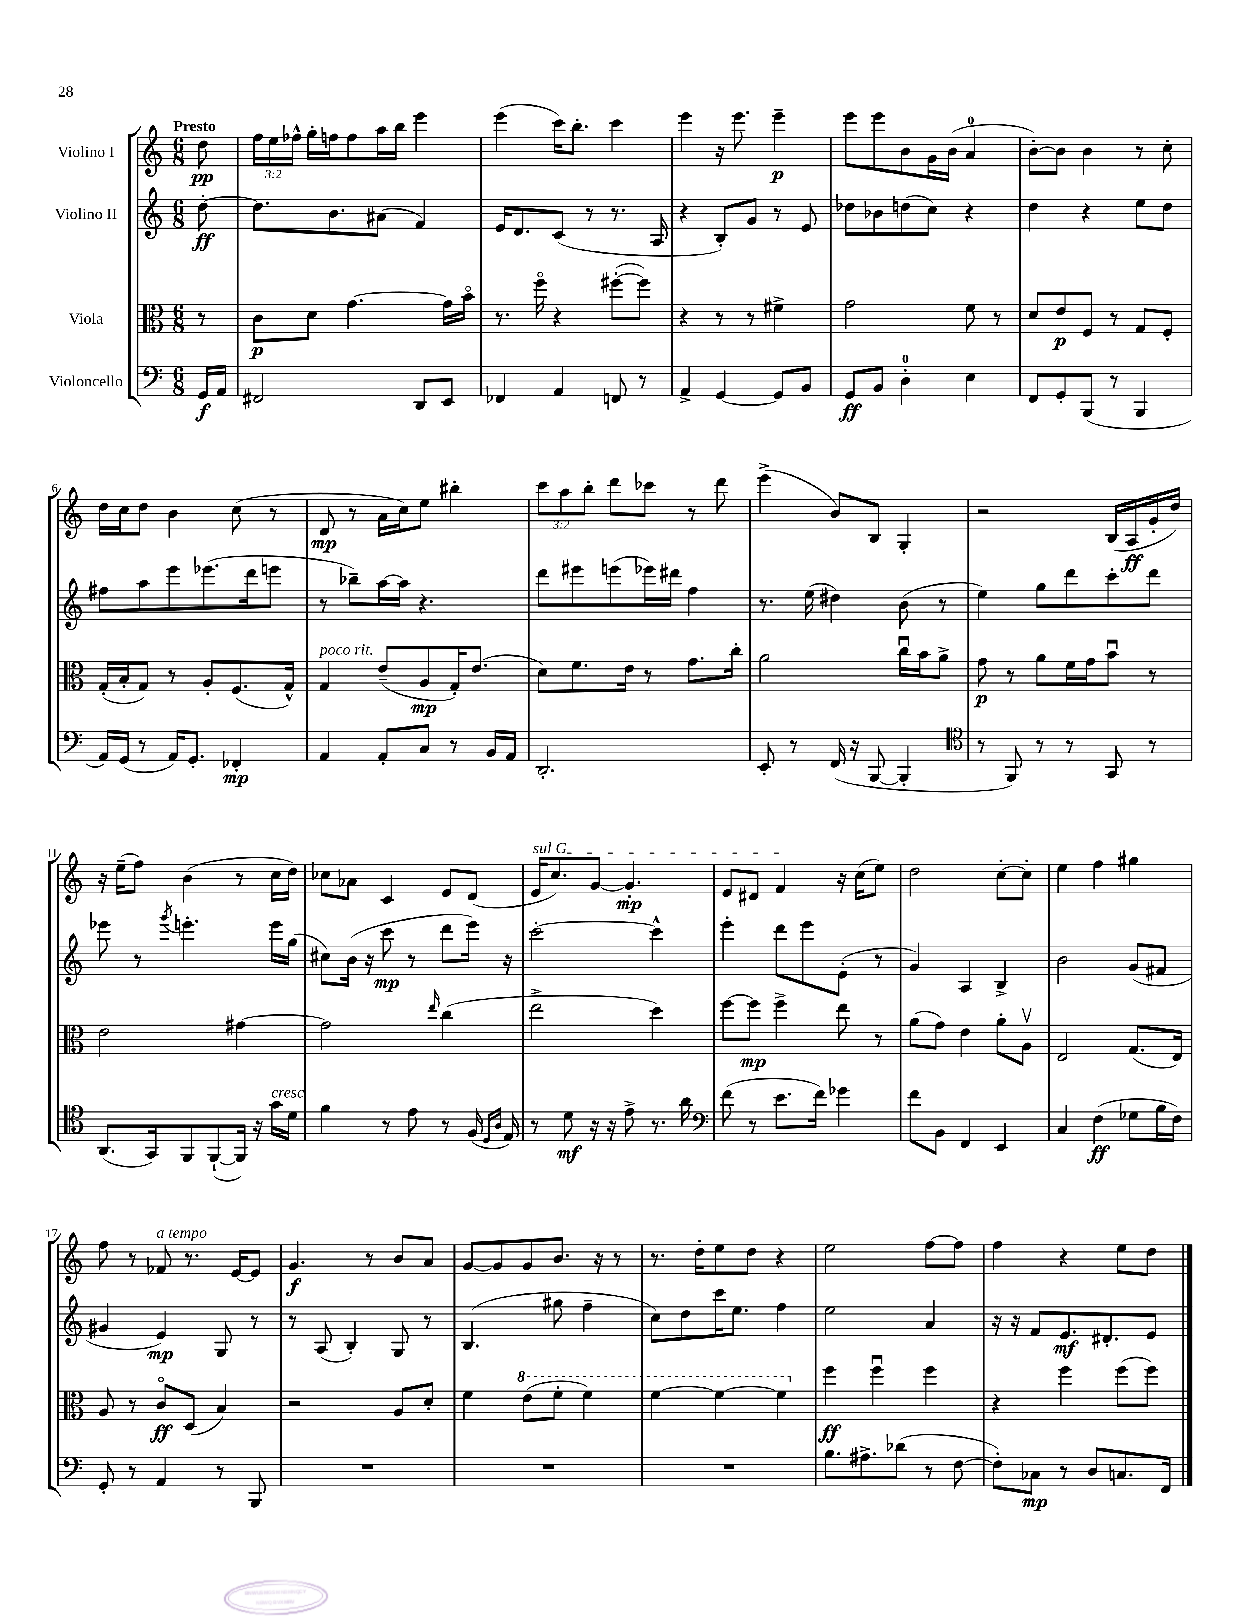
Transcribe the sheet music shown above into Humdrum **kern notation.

**kern	**dynam	**kern	**dynam	**kern	**dynam	**kern	**dynam
*part4	*part4	*part3	*part3	*part2	*part2	*part1	*part1
*staff4	*staff4	*staff3	*staff3	*staff2	*staff2	*staff1	*staff1
*I"Violoncello	*	*I"Viola	*	*I"Violino II	*	*I"Violino I	*
*clefF4	*	*clefC3	*	*clefG2	*	*clefG2	*
*k[]	*	*k[]	*	*k[]	*	*k[]	*
*M6/8	*	*M6/8	*	*M6/8	*	*M6/8	*
=	=	=	=	=	=	=	=
!	!	!	!	!	!	!LO:TX:a:B:t=Presto	!
16GG/LL	f	8r	.	[8dd'\	ff	8dd\	pp
16AA/JJ	.	.	.	.	.	.	.
=1	=1	=1	=1	=1	=1	=1	=1
2FF#X/	.	8c\L	p	8.dd\L]	.	24ff\LL	.
.	.	.	.	.	.	24ee\	.
.	.	.	.	.	.	24ff-X^^\JJ	.
.	.	8d\J	.	.	.	16gg'\LL	.
.	.	.	.	8.b\	.	16ffn\J	.
.	.	[4.g\	.	.	.	8ff\	.
.	.	.	.	(8a#X\J	.	16aa\L	.
.	.	.	.	.	.	16bb\JJ	.
8DD/L	.	.	.	4f/)	.	4eee\	.
8EE/J	.	16g\LL]	.	.	.	.	.
.	.	16b\JJ	.	.	.	.	.
=2	=2	=2	=2	=2	=2	=2	=2
4FF-X/	.	8.r	.	16e/KL	.	(4eee\	.
.	.	.	.	8.d/	.	.	.
.	.	16ff\	.	.	.	.	.
4AA/	.	4r	.	(8c/J	.	16ccc\KL)	.
.	.	.	.	.	.	8.bb'\J	.
.	.	.	.	8r	.	.	.
8FFn/	.	([8ff#X'\L	.	8.r	.	4ccc\	.
8r	.	8ff#\J])	.	.	.	.	.
.	.	.	.	16A/	.	.	.
=3	=3	=3	=3	=3	=3	=3	=3
4AA^/	.	4r	.	4r	.	4eee\	.
[4GG/	.	8r	.	8B'/L)	.	16r	.
.	.	.	.	.	.	8.eee\	.
.	.	8r	.	8g/J	.	.	.
8GG/L]	.	4f#X^\	.	8r	.	4eee~\	p
8BB/J	.	.	.	8e/	.	.	.
=4	=4	=4	=4	=4	=4	=4	=4
8GG/L	ff	2g\	.	8dd-X\L	.	8eee\L	.
8BB/J	.	.	.	8b-X\	.	8eee\	.
4D'\	.	.	.	(8ddn\	.	8b\	.
.	.	.	.	8cc\J)	.	16g\L	.
.	.	.	.	.	.	(16b\JJ	.
4E\	.	8f\	.	4r	.	4a/	.
.	.	8r	.	.	.	.	.
=5	=5	=5	=5	=5	=5	=5	=5
8FF/L	.	8d/L	.	4dd\	.	[8b'\L)	.
8GG'/	.	8e/	p	.	.	8b\J]	.
(8BBB/J	.	8F/J	.	4r	.	4b\	.
8r	.	8r	.	.	.	.	.
4BBB/	.	8G/L	.	8ee\L	.	8r	.
.	.	8F'/J	.	8dd\J	.	8cc'\	.
!!LO:LB:g=z
=6	=6	=6	=6	=6	=6	=6	=6
16AA/LL)	.	(16G'/LL	.	8ff#X\L	.	16dd\LL	.
(16GG/JJ	.	16B'/J	.	.	.	16cc\J	.
8r	.	8G/J)	.	8aa\	.	8dd\J	.
16AA/KL)	.	8r	.	8eee\	.	4b\	.
8.GG'/J	.	.	.	.	.	.	.
.	.	8A'/L	.	(8.eee-X\	.	.	.
4FF-X'/	mp	(8.F/	.	.	.	(8cc\	.
.	.	.	.	16ddd\k	.	.	.
.	.	.	.	8eeen\J	.	8r	.
.	.	16G^^/Jk)	.	.	.	.	.
=7	=7	=7	=7	=7	=7	=7	=7
!	!	!LO:TX:a:i:t=poco rit.	!	!	!	!	!
4AA/	.	4G/	.	8r	.	8d/	mp
.	.	.	.	8bb-X~\L)	.	8r	.
8AA'/L	.	(8e~/L	.	[16aa\L	.	16a\LL	.
.	.	.	.	16aa\JJ]	.	16cc\J)	.
8C/J	.	8A/	mp	4.r	.	8ee\J	.
8r	.	16G'/K)	.	.	.	4bb#X'\	.
.	.	(8.e/J	.	.	.	.	.
16BB/LL	.	.	.	.	.	.	.
16AA/JJ	.	.	.	.	.	.	.
=8	=8	=8	=8	=8	=8	=8	=8
2.DD'/	.	8d\L)	.	8ddd\L	.	12ccc\L	.
.	.	.	.	.	.	12aa\	.
.	.	8.f\	.	8eee#X\	.	.	.
.	.	.	.	.	.	12bb'\J	.
.	.	.	.	(8eeen\	.	8ddd\L	.
.	.	16e\Jk	.	.	.	.	.
.	.	8r	.	16eee-X\L)	.	8ccc-X\J	.
.	.	.	.	16ddd#X\JJ	.	.	.
.	.	8.g\L	.	4ff\	.	8r	.
.	.	.	.	.	.	8ddd\	.
.	.	16cc'\Jk	.	.	.	.	.
=9	=9	=9	=9	=9	=9	=9	=9
8EE'/	.	2a\	.	8.r	.	(4eee^\	.
8r	.	.	.	.	.	.	.
.	.	.	.	(16ee\	.	.	.
(16FF/	.	.	.	4dd#X\)	.	8b/L)	.
16r	.	.	.	.	.	.	.
[8BBB/	.	.	.	.	.	8B/J	.
4BBB'/]	.	16ccu\LL	.	(8b\	.	4G'/	.
.	.	16b\J	.	.	.	.	.
.	.	8a^\J	.	8r	.	.	.
=10	=10	=10	=10	=10	=10	=10	=10
*clefC4	*	*	*	*	*	*	*
8r	.	8g\	p	4ee\)	.	2r	.
8FF/)	.	8r	.	.	.	.	.
8r	.	8a\L	.	8gg\L	.	.	.
8r	.	16f\L	.	8ddd\	.	.	.
.	.	16g\J	.	.	.	.	.
8GG/	.	8bu\J	.	8ccc'\	.	(16B/LL	.
.	.	.	.	.	.	16A/	ff
8r	.	8r	.	8ddd\J	.	16g'/	.
.	.	.	.	.	.	16dd/JJ)	.
!!LO:LB:g=z
=11	=11	=11	=11	=11	=11	=11	=11
(8.AA/L	.	2e\	.	8eee-X\	.	16r	.
.	.	.	.	.	.	(16ee~\KL	.
.	.	.	.	8r	.	8ff\J)	.
16GG/k)	.	.	.	.	.	.	.
.	.	.	.	8qggg/	.	.	.
8FF/	.	.	.	4.eeen'\	.	(4b\	.
([8FF`/	.	.	.	.	.	.	.
16FF/Jk])	.	[4g#X\	.	.	.	8r	.
16r	.	.	.	.	.	.	.
!LO:TX:a:i:t=cresc.	!	!	!	!	!	!	!
16g\LL	.	.	.	16eee\LL	.	16cc\LL	.
16d\JJ	.	.	.	(16gg\JJ	.	16dd\JJ)	.
=12	=12	=12	=12	=12	=12	=12	=12
4f\	.	2g#\]	.	8cc#X\L)	.	8cc-X\L	.
.	.	.	.	(16b\Jk	.	8a-X\J	.
.	.	.	.	16r	.	.	.
8r	.	.	.	8ccc\	mp	4c/	.
8e\	.	.	.	8r	.	.	.
.	.	16qqee/	.	.	.	.	.
8r	.	(4cc\	.	8ddd\L	.	8e/L	.
(16F/	.	.	.	16eee\Jk)	.	(8d/J	.
16qqD/LL	.	.	.	.	.	.	.
16qqA/JJ	.	.	.	.	.	.	.
16E/)	.	.	.	16r	.	.	.
=13	=13	=13	=13	=13	=13	=13	=13
!	!	!	!	!	!	!LO:TX:a:i:t=sul G	!
8r	.	2ee^\	.	[2ccc'\	.	16e/KL	.
.	.	.	.	.	.	8.cc/)	.
8d\	mf	.	.	.	.	.	.
16r	.	.	.	.	.	[8g/J	.
16r	.	.	.	.	.	.	.
8e^\	.	.	.	.	.	4.g'/]	mp
8.r	.	4dd\)	.	4ccc^^\]	.	.	.
16a\	.	.	.	.	.	.	.
=14	=14	=14	=14	=14	=14	=14	=14
*clefF4	*	*	*	*	*	*	*
(8f\	.	[8ff\L	.	4eee'\	.	8e/L	.
8r	.	8ff\J]	mp	.	.	8d#X/J	.
8.e\L	.	4ff^\	.	8ddd\L	.	4f/	.
.	.	.	.	8eee\	.	.	.
16f\Jk)	.	.	.	.	.	.	.
4g-X\	.	8ee\	.	(8e'\J	.	16r	.
.	.	.	.	.	.	(16cc\KL	.
.	.	8r	.	8r	.	8ee\J)	.
=15	=15	=15	=15	=15	=15	=15	=15
8f\L	.	(8a\L	.	4g/)	.	2dd\	.
8BB\J	.	8g\J)	.	.	.	.	.
4FF/	.	4e\	.	4A/	.	.	.
4EE/	.	8a'\L	.	4B^/	.	[8cc'\L	.
.	.	8Av\J	.	.	.	8cc'\J]	.
=16	=16	=16	=16	=16	=16	=16	=16
4C/	.	2E/	.	2b\	.	4ee\	.
(4F\	ff	.	.	.	.	4ff\	.
8G-X\L	.	(8.G/L	.	(8g/L	.	4gg#X\	.
16B\L	.	.	.	8f#X/J	.	.	.
16F\JJ)	.	16E/Jk)	.	.	.	.	.
!!LO:LB:g=z
=17	=17	=17	=17	=17	=17	=17	=17
8GG'/	.	8A/	.	4g#X/	.	8ff\	.
8r	.	8r	.	.	.	8r	.
!	!	!	!	!	!	!LO:TX:a:i:t=a tempo	!
4AA/	.	8c/L	ff	4e/)	mp	8f-X/	.
.	.	(8D/J	.	.	.	8.r	.
8r	.	4B/)	.	8G/	.	.	.
.	.	.	.	.	.	[16e/KL	.
8BBB/	.	.	.	8r	.	8e/J]	.
=18	=18	=18	=18	=18	=18	=18	=18
2.r	.	2r	.	8r	.	4.g/	f
.	.	.	.	(8A/	.	.	.
.	.	.	.	4B'/)	.	.	.
.	.	.	.	.	.	8r	.
.	.	8A/L	.	8G/	.	8b/L	.
.	.	8d'/J	.	8r	.	8a/J	.
=19	=19	=19	=19	=19	=19	=19	=19
2.r	.	4f\	.	(4.B/	.	[8g/L	.
.	.	.	.	.	.	8g/]	.
*	*	*8va	*	*	*	*	*
.	.	(8ee\L	.	.	.	8g/	.
.	.	8ff'\J	.	8gg#X\	.	8.b/J	.
.	.	4ff\)	.	4ff~\	.	.	.
.	.	.	.	.	.	16r	.
.	.	.	.	.	.	8r	.
=20	=20	=20	=20	=20	=20	=20	=20
2.r	.	[4ff\	.	8cc\L)	.	8.r	.
.	.	.	.	8dd\	.	.	.
.	.	.	.	.	.	16dd'\KL	.
.	.	4ff\_	.	16ccc\K	.	8ee\	.
.	.	.	.	8.ee\J	.	.	.
.	.	.	.	.	.	8dd\J	.
.	.	4ff\]	.	4ff\	.	4r	.
=21	=21	=21	=21	=21	=21	=21	=21
*	*	*X8va	*	*	*	*	*
8.B\L	.	4ff\	ff	2ee\	.	2ee\	.
8.A#X^\	.	.	.	.	.	.	.
.	.	4ffu\	.	.	.	.	.
(8d-X\J	.	.	.	.	.	.	.
8r	.	4ff\	.	4a/	.	[8ff\L	.
[8F\	.	.	.	.	.	8ff\J]	.
=22	=22	=22	=22	=22	=22	=22	=22
8F'\L])	.	4r	.	16r	.	4ff\	.
.	.	.	.	16r	.	.	.
8C-X\J	mp	.	.	8f/L	.	.	.
8r	.	4ff\	.	8.e/	mf	4r	.
8D/L	.	.	.	.	.	.	.
.	.	.	.	8.d#X'/	.	.	.
8.Cn/	.	(8ff\L	.	.	.	8ee\L	.
.	.	8ff\J)	.	8e/J	.	8dd\J	.
16FF/Jk	.	.	.	.	.	.	.
==	==	==	==	==	==	==	==
*-	*-	*-	*-	*-	*-	*-	*-
